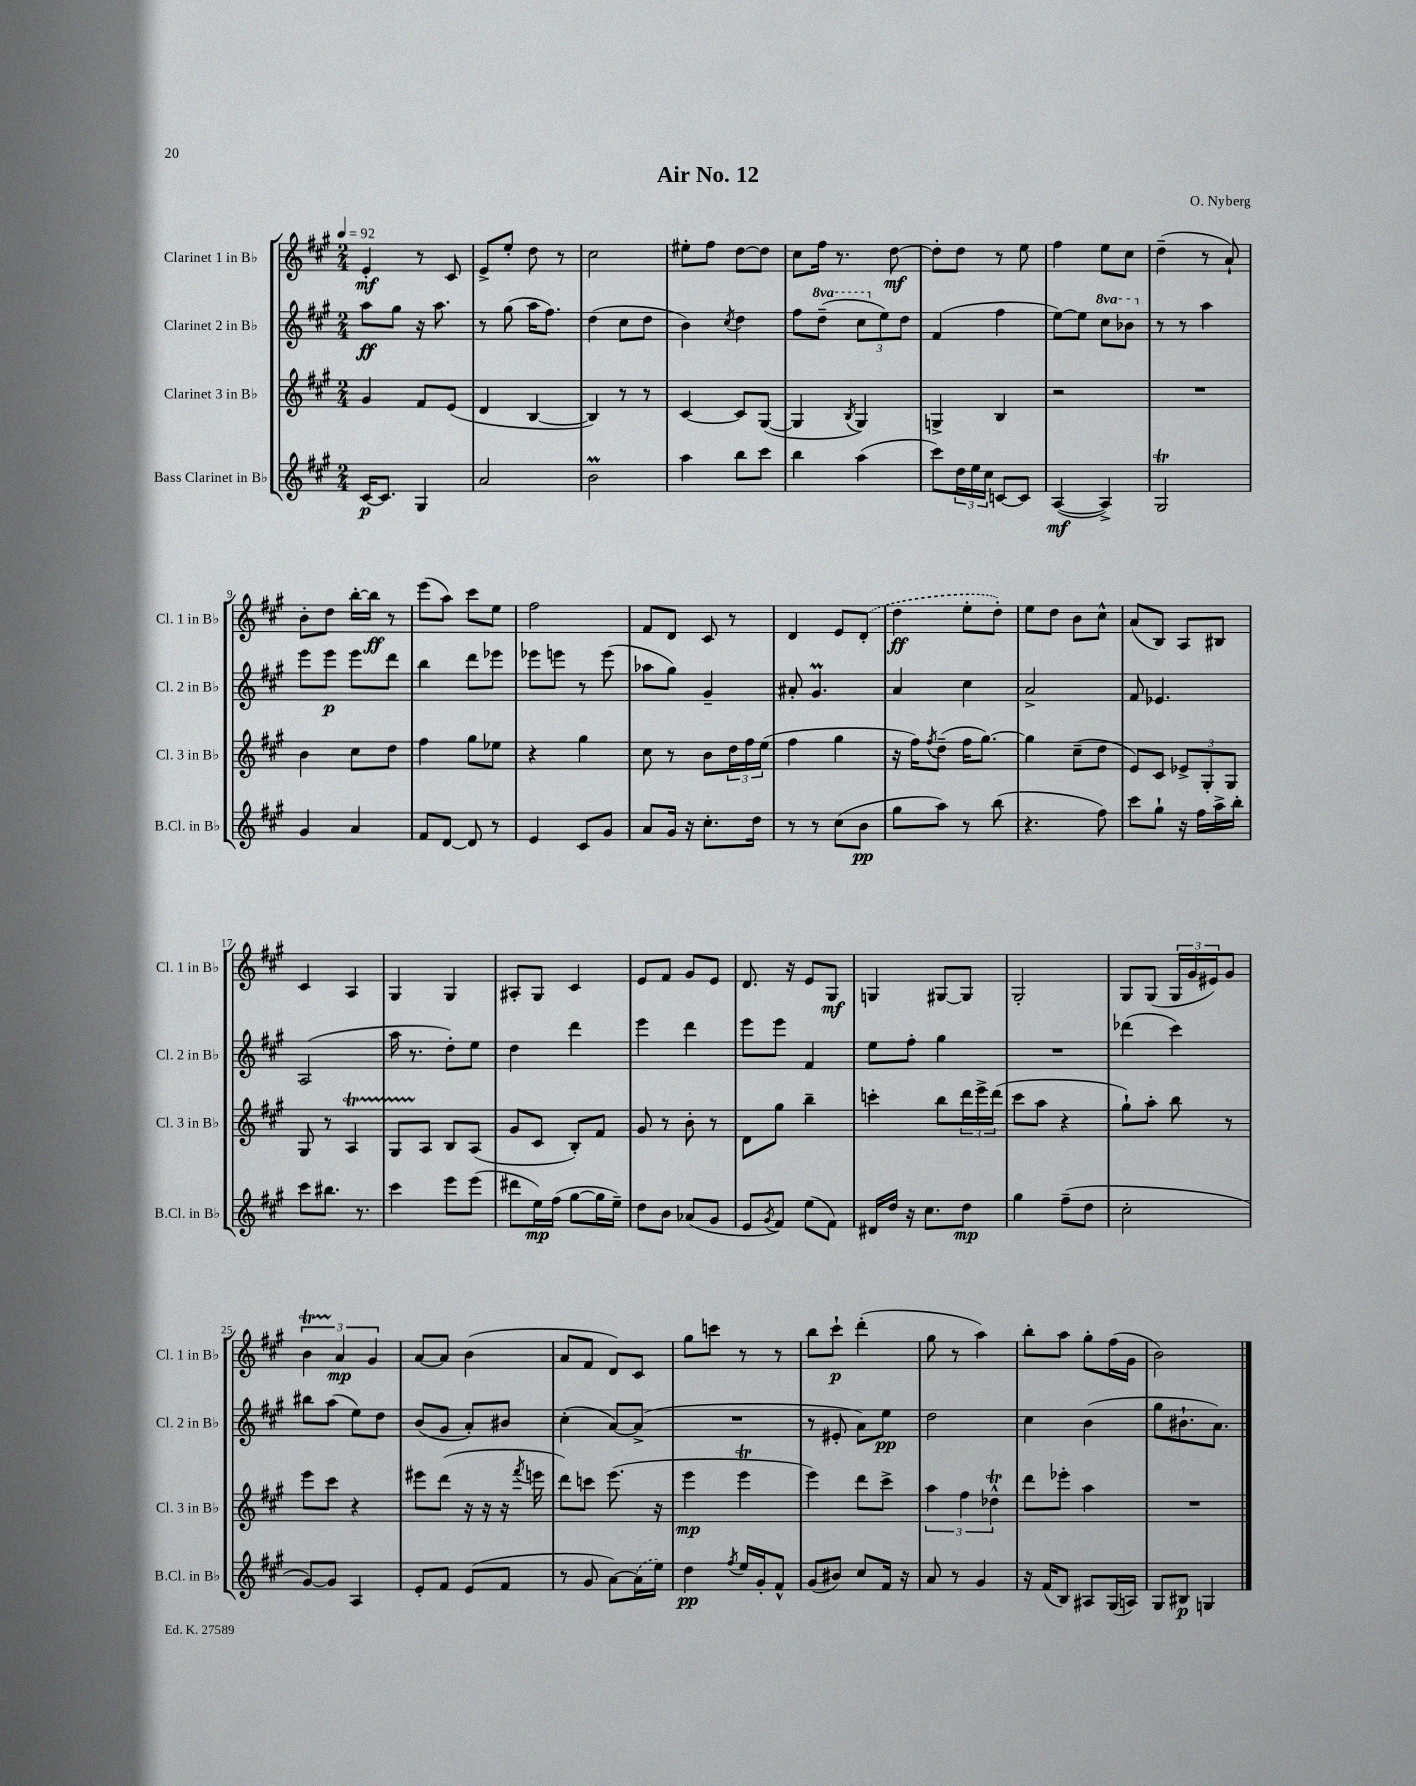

**kern	**dynam	**kern	**dynam	**kern	**dynam	**kern	**dynam
*part4	*part4	*part3	*part3	*part2	*part2	*part1	*part1
*staff4	*staff4	*staff3	*staff3	*staff2	*staff2	*staff1	*staff1
*I"Bass Clarinet in B♭	*	*I"Clarinet 3 in B♭	*	*I"Clarinet 2 in B♭	*	*I"Clarinet 1 in B♭	*
*I'B.Cl. in B♭	*	*I'Cl. 3 in B♭	*	*I'Cl. 2 in B♭	*	*I'Cl. 1 in B♭	*
*clefG2	*	*clefG2	*	*clefG2	*	*clefG2	*
*k[f#c#g#]	*	*k[f#c#g#]	*	*k[f#c#g#]	*	*k[f#c#g#]	*
*M2/4	*	*M2/4	*	*M2/4	*	*M2/4	*
*MM92	*	*MM92	*	*MM92	*	*MM92	*
=1	=1	=1	=1	=1	=1	=1	=1
[16c#/KL	p	4g#/	.	8aa\L	ff	4e'/	mf
8.c#/J]	.	.	.	.	.	.	.
.	.	.	.	8gg#\J	.	.	.
4G#/	.	8f#/L	.	16r	.	8r	.
.	.	.	.	8.aa\	.	.	.
.	.	(8e/J	.	.	.	8c#/	.
=2	=2	=2	=2	=2	=2	=2	=2
2a/	.	4d/	.	8r	.	8e^/L	.
.	.	.	.	(8gg#\	.	8ee'/J	.
.	.	[4B/	.	16aa\KL	.	8dd\	.
.	.	.	.	8.ff#\J)	.	.	.
.	.	.	.	.	.	8r	.
=3	=3	=3	=3	=3	=3	=3	=3
2bM\	.	4B/])	.	(4dd\	.	2cc#\	.
.	.	8r	.	8cc#\L	.	.	.
.	.	8r	.	8dd\J	.	.	.
=4	=4	=4	=4	=4	=4	=4	=4
4aa\	.	[4c#/	.	4b\)	.	8ee#X'\L	.
.	.	.	.	.	.	8ff#\J	.
.	.	.	.	8qcc#/	.	.	.
8bb\L	.	8c#/L]	.	4dd\	.	[8dd\L	.
8ccc#\J	.	([8G#/J	.	.	.	8dd\J]	.
=5	=5	=5	=5	=5	=5	=5	=5
4bb\	.	4G#/]	.	8ff#\L	.	8cc#\L	.
*	*	*	*	*8va	*	*	*
.	.	.	.	(8ddd~\J	.	16ff#\Jk	.
.	.	.	.	.	.	8.r	.
.	.	8qB/	.	.	.	.	.
(4aa\	.	4G#/)	.	12ccc#\L	.	.	.
*	*	*	*	*X8va	*	*	*
.	.	.	.	12ee\)	.	.	.
.	.	.	.	.	.	[8dd\	mf
.	.	.	.	12dd\J	.	.	.
=6	=6	=6	=6	=6	=6	=6	=6
8ccc#\L)	.	4Gn^/	.	(4f#/	.	8dd'\L]	.
24dd\L	.	.	.	.	.	8dd\J	.
24ee\	.	.	.	.	.	.	.
24cc#\JJ	.	.	.	.	.	.	.
[8cn/L	.	4B/	.	4ff#\	.	8r	.
8c/J]	.	.	.	.	.	8ee\	.
=7	=7	=7	=7	=7	=7	=7	=7
([4A/	mf	2r	.	[8ee\L)	.	4ff#\	.
.	.	.	.	8ee\J]	.	.	.
*	*	*	*	*8va	*	*	*
4A^/])	.	.	.	8ccc#\L	.	8ee\L	.
.	.	.	.	8bb-X\J	.	8cc#\J	.
=8	=8	=8	=8	=8	=8	=8	=8
*	*	*	*	*X8va	*	*	*
2G#t/	.	2r	.	8r	.	(4dd~\	.
.	.	.	.	8r	.	.	.
.	.	.	.	4aa\	.	8r	.
.	.	.	.	.	.	8a`/)	.
!!LO:LB:g=z
=9	=9	=9	=9	=9	=9	=9	=9
4g#/	.	4b\	.	8eee\L	.	8b'\L	.
.	.	.	.	8eee\J	p	8dd\J	.
4a/	.	8cc#\L	.	8eee\L	.	[16bb'\LL	.
.	.	.	.	.	.	16bb\JJ]	ff
.	.	8dd\J	.	8ddd\J	.	8r	.
=10	=10	=10	=10	=10	=10	=10	=10
8f#/L	.	4ff#\	.	4bb\	.	(8eee\L	.
[8d/J	.	.	.	.	.	8aa\J)	.
8d/]	.	8gg#\L	.	8ddd\L	.	8ccc#\L	.
8r	.	8ee-X\J	.	8eee-X\J	.	8ee\J	.
=11	=11	=11	=11	=11	=11	=11	=11
4e/	.	4r	.	8eee-X\L	.	2ff#\	.
.	.	.	.	8eeen\J	.	.	.
8c#/L	.	4gg#\	.	8r	.	.	.
8g#/J	.	.	.	(8eee\	.	.	.
=12	=12	=12	=12	=12	=12	=12	=12
8a/L	.	8cc#\	.	8aa-X\L	.	8f#/L	.
16g#/Jk	.	8r	.	8gg#\J)	.	8d/J	.
16r	.	.	.	.	.	.	.
8.cc#'\L	.	8b\L	.	4g#~/	.	8c#/	.
.	.	24dd\L	.	.	.	8r	.
.	.	24ff#\	.	.	.	.	.
16dd\Jk	.	.	.	.	.	.	.
.	.	(24ee\JJ	.	.	.	.	.
=13	=13	=13	=13	=13	=13	=13	=13
8r	.	4ff#\	.	8a#X'/	.	4d/	.
8r	.	.	.	4.g#m/	.	.	.
(8cc#\L	.	4gg#\	.	.	.	8e/L	.
8b\J	pp	.	.	.	.	(8d'/J	.
=14	=14	=14	=14	=14	=14	=14	=14
8gg#\L	.	16r	.	4a/	.	4dd\	ff
.	.	16ff#\KL)	.	.	.	.	.
.	.	8qff#/	.	.	.	.	.
8aa\J)	.	(8dd~\J	.	.	.	.	.
8r	.	16ff#\KL	.	4cc#\	.	8ee'\L	.
.	.	[8.gg#\J)	.	.	.	.	.
(8bb\	.	.	.	.	.	8dd'\J)	.
=15	=15	=15	=15	=15	=15	=15	=15
4.r	.	4gg#\]	.	2a^/	.	8ee\L	.
.	.	.	.	.	.	8dd\J	.
.	.	(8cc#~\L	.	.	.	8b\L	.
8ff#\)	.	8dd\J	.	.	.	8cc#^^\J	.
=16	=16	=16	=16	=16	=16	=16	=16
8ccc#\L	.	8e/L)	.	8f#/	.	(8a/L	.
8gg#`\J	.	8c#/J	.	4.e-X/	.	8B/J)	.
16r	.	12e-X^/L	.	.	.	8A/L	.
16ff#\LL	.	.	.	.	.	.	.
.	.	12G#'/	.	.	.	.	.
16aa^\	.	.	.	.	.	8B#X/J	.
.	.	12G#/J	.	.	.	.	.
16bb'\JJ	.	.	.	.	.	.	.
!!LO:LB:g=z
=17	=17	=17	=17	=17	=17	=17	=17
8ccc#\L	.	8G#/	.	(2A/	.	4c#/	.
8.bb#X\J	.	8r	.	.	.	.	.
.	.	4AT/	.	.	.	4A/	.
8.r	.	.	.	.	.	.	.
=18	=18	=18	=18	=18	=18	=18	=18
4ccc#\	.	8G#TTT/L	.	16aa\	.	4G#/	.
.	.	.	.	8.r	.	.	.
.	.	8A/J	.	.	.	.	.
8eee\L	.	8B/L	.	8dd'\L)	.	4G#/	.
(8eee\J	.	(8A/J	.	8ee\J	.	.	.
=19	=19	=19	=19	=19	=19	=19	=19
8ddd#X\L	.	8g#/L	.	4dd\	.	8A#X'/L	.
16ee\L)	mp	8c#/J	.	.	.	8G#/J	.
(16ff#\JJ	.	.	.	.	.	.	.
[8gg#\L	.	8B'/L)	.	4ddd\	.	4c#/	.
16gg#\L]	.	8f#/J	.	.	.	.	.
16ee~\JJ)	.	.	.	.	.	.	.
=20	=20	=20	=20	=20	=20	=20	=20
8dd\L	.	8g#/	.	4eee\	.	8e/L	.
8b\J	.	8r	.	.	.	8f#/J	.
(8a-X/L	.	8b'\	.	4ddd\	.	8g#/L	.
8g#/J	.	8r	.	.	.	8e/J	.
=21	=21	=21	=21	=21	=21	=21	=21
8e/L	.	8d\L	.	8eee\L	.	8.d/	.
8qg#/	.	.	.	.	.	.	.
8f#/J)	.	8gg#\J	.	8eee\J	.	.	.
.	.	.	.	.	.	16r	.
(8ee\L	.	4bb~\	.	4f#/	.	8e/L	.
8f#\J)	.	.	.	.	.	8G#/J	mf
=22	=22	=22	=22	=22	=22	=22	=22
16d#X/LL	.	4cccn'\	.	8ee\L	.	4Gn/	.
16dd/JJ	.	.	.	.	.	.	.
16r	.	.	.	8ff#'\J	.	.	.
8.cc#\L	.	.	.	.	.	.	.
.	.	8bb\L	.	4gg#\	.	[8G#X/L	.
8dd\J	mp	24ddd\L	.	.	.	8G#/J]	.
.	.	24eee^\	.	.	.	.	.
.	.	(24ddd\JJ	.	.	.	.	.
=23	=23	=23	=23	=23	=23	=23	=23
4gg#\	.	8ccc#\L	.	2r	.	2G#'/	.
.	.	8aa\J	.	.	.	.	.
(8ff#~\L	.	4r	.	.	.	.	.
8dd\J	.	.	.	.	.	.	.
=24	=24	=24	=24	=24	=24	=24	=24
2cc#'\	.	8gg#`\L)	.	(4ddd-X\	.	8G#/L	.
.	.	8aa'\J	.	.	.	(8G#/J	.
.	.	8bb\	.	4ccc#\)	.	24G#/LL	.
.	.	.	.	.	.	24g#/	.
.	.	.	.	.	.	24e#X/J)	.
.	.	8r	.	.	.	8g#/J	.
!!LO:LB:g=z
=25	=25	=25	=25	=25	=25	=25	=25
[8g#/L)	.	8eee\L	.	8bb#X\L	.	6bT\	.
8g#/J]	.	8ccc#\J	.	(8aa\J	.	.	.
.	.	.	.	.	.	6a/	mp
4A/	.	4r	.	8ee\L)	.	.	.
.	.	.	.	.	.	6g#/	.
.	.	.	.	8dd\J	.	.	.
=26	=26	=26	=26	=26	=26	=26	=26
8e'/L	.	8eee#X\L	.	(8b/L	.	[8a/L	.
8f#/J	.	(8ddd\J	.	8g#/J	.	8a/J]	.
(8e/L	.	16r	.	8a'/L)	.	(4b\	.
.	.	16r	.	.	.	.	.
8f#/J	.	16r	.	8b#X/J	.	.	.
.	.	8qfff#/	.	.	.	.	.
.	.	16eeen\	.	.	.	.	.
=27	=27	=27	=27	=27	=27	=27	=27
8r	.	8ddd\L)	.	(4cc#'\	.	8a/L	.
8g#/	.	8cccn\J	.	.	.	8f#/J	.
[8a\L)	.	(8.eee\	.	[8a/L)	.	8d/L)	.
(16a\L]	.	.	.	(8a^/J]	.	8c#/J	.
16ee\JJ)	.	16r	.	.	.	.	.
=28	=28	=28	=28	=28	=28	=28	=28
4dd\	pp	4eee\	mp	2r	.	8gg#\L	.
.	.	.	.	.	.	8cccn\J	.
8qff#/	.	.	.	.	.	.	.
16ee/LL	.	4eeeT\	.	.	.	8r	.
16g#'/J	.	.	.	.	.	.	.
8f#^^/J	.	.	.	.	.	8r	.
=29	=29	=29	=29	=29	=29	=29	=29
(8g#/L	.	4eee\)	.	8r	.	8bb\L	.
8b#X/J)	.	.	.	8e#X'/	.	8ccc#`\J	p
8cc#/L	.	8ddd\L	.	8a\L)	.	(4ddd'\	.
16f#/Jk	.	8ccc#^\J	.	8ee\J	pp	.	.
16r	.	.	.	.	.	.	.
=30	=30	=30	=30	=30	=30	=30	=30
8a/	.	6aa\	.	2dd\	.	8gg#\	.
8r	.	.	.	.	.	8r	.
.	.	6ff#\	.	.	.	.	.
4g#/	.	.	.	.	.	4aa\)	.
.	.	6dd-XT^^\	.	.	.	.	.
=31	=31	=31	=31	=31	=31	=31	=31
16r	.	8ddd\L	.	4cc#\	.	8bb'\L	.
(16f#/KL	.	.	.	.	.	.	.
8B/J)	.	8eee-X'\J	.	.	.	8aa\J	.
8A#X/L	.	4aa\	.	(4b\	.	8gg#'\L	.
(16G#/L	.	.	.	.	.	(16ff#\L	.
16An/JJ)	.	.	.	.	.	16g#\JJ	.
=32	=32	=32	=32	=32	=32	=32	=32
8G#/L	.	2r	.	8gg#\L	.	2b\)	.
8B#X/J	p	.	.	8.b#X`\	.	.	.
4Gn/	.	.	.	.	.	.	.
.	.	.	.	8.a\J)	.	.	.
==	==	==	==	==	==	==	==
*-	*-	*-	*-	*-	*-	*-	*-
